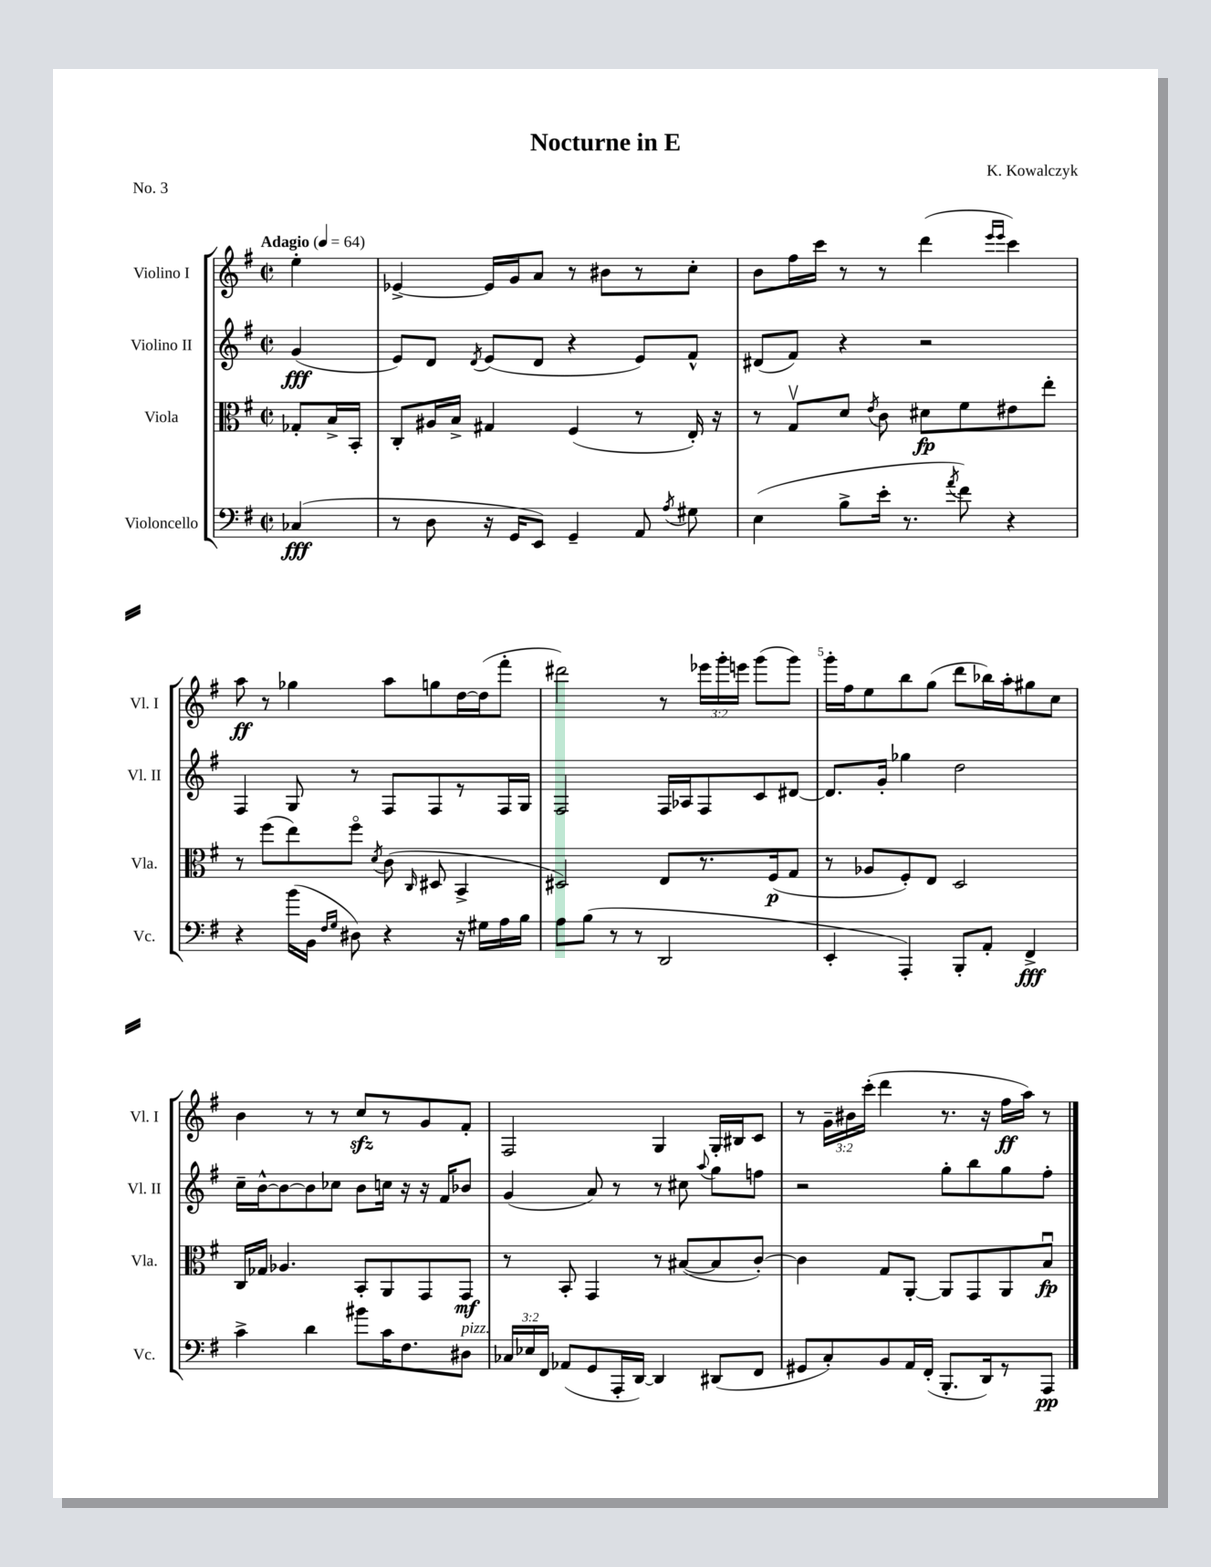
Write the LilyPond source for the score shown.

\header { title = "Nocturne in E" composer = "K. Kowalczyk" piece = "No. 3" }
<<
\new StaffGroup <<
\new Staff = "s0" \with { instrumentName = "Violino I" shortInstrumentName = "Vl. I" } {
    \clef treble \key g \major \defaultTimeSignature \time 2/2 \override Staff.TupletNumber.text = #tuplet-number::calc-fraction-text \partial 4 \tempo "Adagio" 4 = 64
    \autoBeamOff e''4-. |
    ees'4~-> ees'16[ g'16 a'8] r8 bis'8[ r8 c''8]-. |
    b'8[ fis''16 c'''16] r8 r8 d'''4( \grace { e'''16[ e'''16] } c'''4) |
    a''8\ff r8 ges''4 a''8[ g''8 d''16~ d''16( fis'''8]-. |
    dis'''2) r8 \tuplet 3/2 { ees'''16[ g'''16-. e'''16] } g'''8[( g'''8]) |
    g'''16[-. fis''16 e''8 b''8 g''8]( d'''8[ bes''16) a''16-. gis''8 c''8] |
    b'4 r8 r8 c''8[\sfz r8 g'8 fis'8]-. |
    fis2 g4 g16[-. bis16 c'8] |
    r8 \tuplet 3/2 { g'16[-- bis'16 c'''16]-.( } d'''4 r8. r16 fis''16[\ff a''16]) r8 \bar "|." |
}
\new Staff = "s1" \with { instrumentName = "Violino II" shortInstrumentName = "Vl. II" } {
    \clef treble \key g \major \defaultTimeSignature \time 2/2 \partial 4
    \autoBeamOff g'4\fff( |
    e'8[) d'8] \acciaccatura { d'8 } e'8[( d'8] r4 e'8[) fis'8]-^ |
    dis'8[( fis'8]) r4 r2 |
    fis4 g8 r8 fis8[ fis8 r8 fis16 g16] |
    fis2 fis16[ aes16 fis8 c'8 dis'8]~ |
    dis'8.[ g'16]-. ges''4 d''2 |
    c''16[-- b'16~-^ b'8~ b'8 ces''8] b'8[ c''16] r16 r16 fis'16[ bes'8] |
    g'4( a'8) r8 r8 cis''8 \appoggiatura { a''8 } g''8[ f''8] |
    r2 g''8[-. b''8 g''8 fis''8]-. \bar "|." |
}
\new Staff = "s2" \with { instrumentName = "Viola" shortInstrumentName = "Vla." } {
    \clef alto \key g \major \defaultTimeSignature \time 2/2 \partial 4
    \autoBeamOff ges8[-. b16-> b,16]-. |
    c8[-. ais16 b16]-> gis4 fis4( r8 e16-.) r16 |
    r8 g8[\upbow d'8] \acciaccatura { e'8 } c'8 dis'8[\fp fis'8 eis'8 e''8]-. |
    r8 fis''8[( e''8) fis''8]\flageolet \acciaccatura { d'8 } c'8( \grace { c16 } dis8 b,4-> |
    dis2) e8[ r8. fis16\p( g8] |
    r8 aes8[ fis8-.) e8] d2 |
    c16[ ges16] aes4. b,8[-. a,8 g,8 g,8]\mf |
    r8 b,8-. g,4 r8 bis8[~( bis8 c'8]~-.) |
    c'4 g8[ a,8]~-. a,8[ g,8 a,8 b8]\downbow\fp \bar "|." |
}
\new Staff = "s3" \with { instrumentName = "Violoncello" shortInstrumentName = "Vc." } {
    \clef bass \key g \major \defaultTimeSignature \time 2/2 \override Staff.TupletNumber.text = #tuplet-number::calc-fraction-text \partial 4
    \autoBeamOff ces4\fff( |
    r8 d8 r16 g,16[ e,8]) g,4-- a,8 \acciaccatura { a8 } gis8 |
    e4( b8[-> e'16]-. r8. \acciaccatura { a'8 } fis'8) r4 |
    r4 b'16[( b,16] \grace { fis16[ g16] } dis8) r4 r16 gis16[ a16 b16] |
    a8[ b8]( r8 r8 d,2 |
    e,4-. a,,4-.) b,,8[-. a,8]-. fis,4->\fff |
    c'4-> d'4 bis'8[ c'16 fis8. dis8]^\markup { \italic "pizz." } |
    \tuplet 3/2 { ces16[ ees16 fis,16] } aes,8[( g,8 a,,16-. d,16]~) d,4 dis,8[( fis,8] |
    gis,8[ c8-.) b,8 a,16 fis,16]-.( b,,8.[-. d,16) r8 a,,8]\pp \bar "|." |
}
>>
>>
\layout { \context { \Score \override BarNumber.break-visibility = ##(#f #t #t) barNumberVisibility = #(every-nth-bar-number-visible 5) } }
